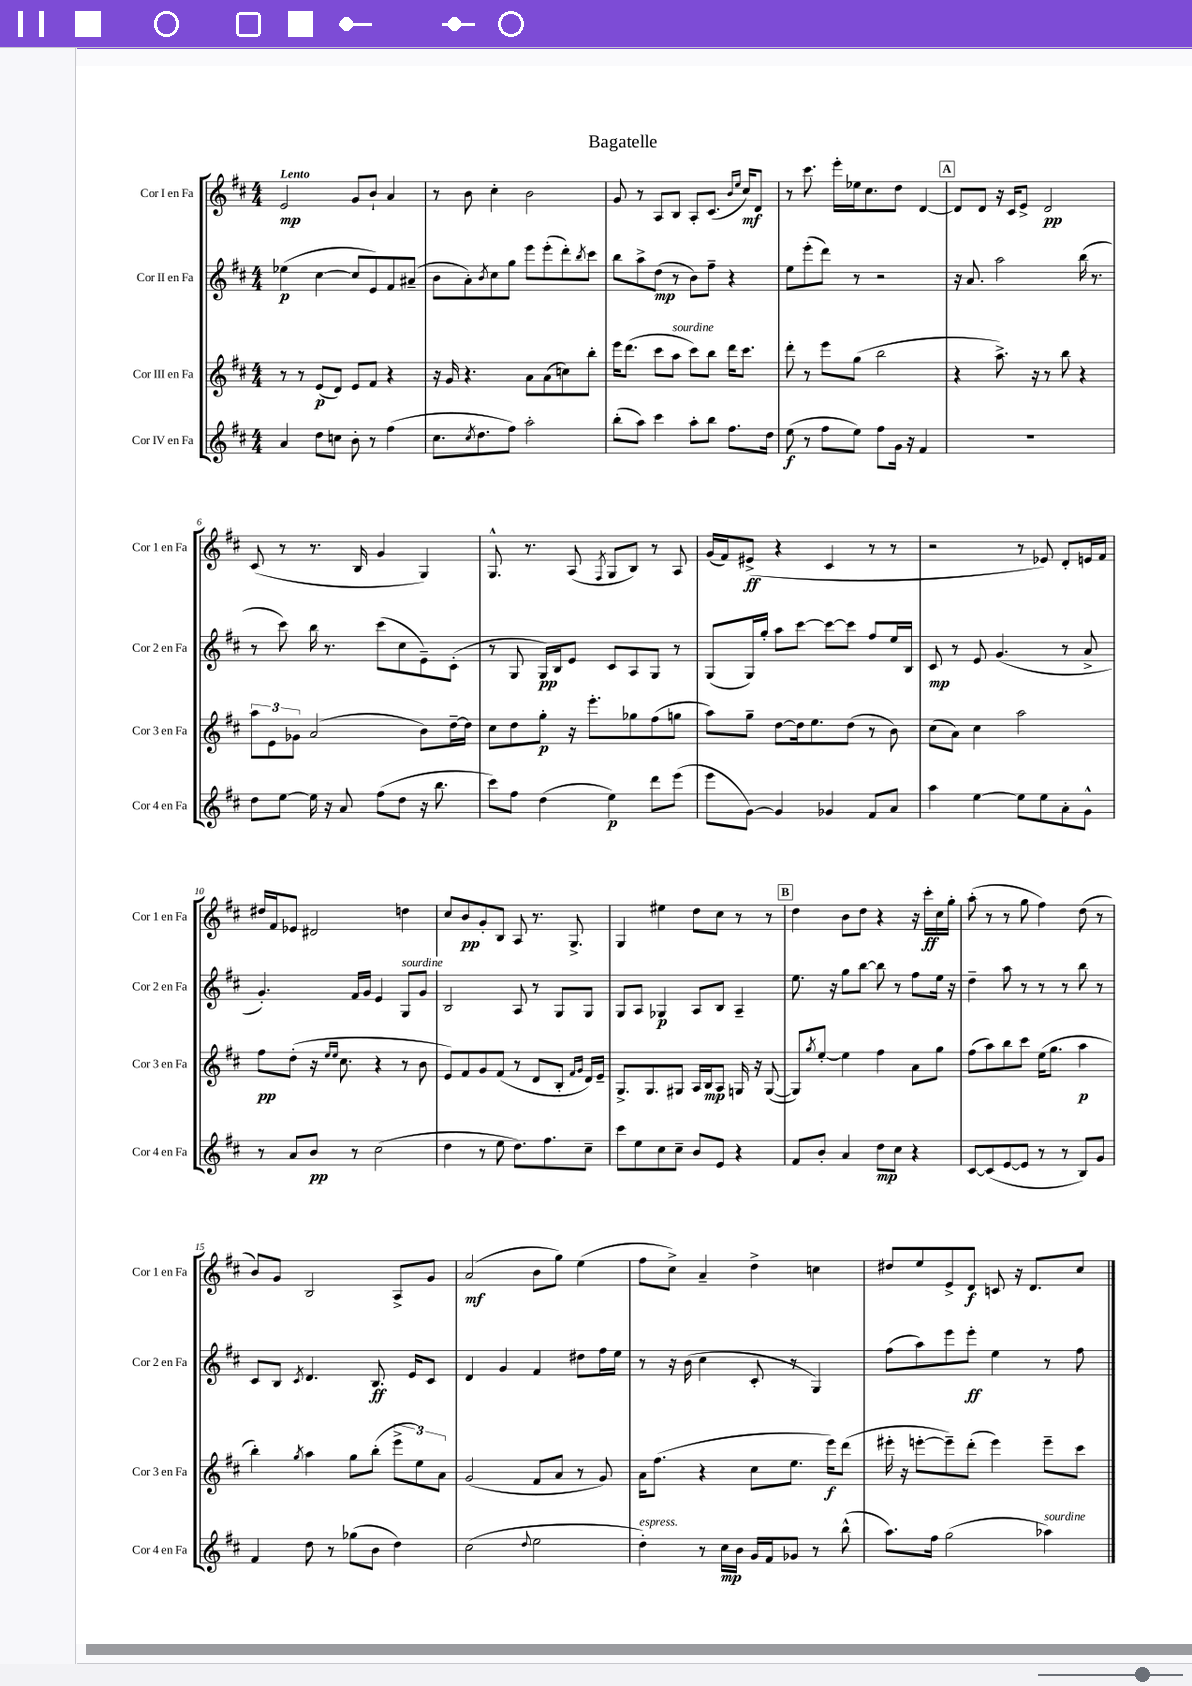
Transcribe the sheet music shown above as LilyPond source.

\header { title = "Bagatelle" }
<<
\new StaffGroup <<
\new Staff = "s0" \with { instrumentName = "Cor I en Fa" shortInstrumentName = "Cor 1 en Fa" } {
    \clef treble \key d \major \numericTimeSignature \time 4/4 \tempo "Lento"
    e'2\mp g'8 b'8-! a'4 |
    r8 b'8 cis''4-. b'2 |
    g'8 r8 a8 b8 a8-. cis'8.( \grace { b'16 e''16 } cis''16\mf) d'8 |
    r8 cis'''8. e'''16-. ees''16 cis''8. d''8 d'4~ |
    \mark \markup { \box "A" } d'8 d'8 r16 cis'16 e'8-> d'2\pp |
    cis'8( r8 r8. b16 g'4 g4) |
    g8.-^ r8. a8( \acciaccatura { fis8 } g8 b8) r8 a8 |
    g'16( fis'16) eis'8->\ff( r4 cis'4 r8 r8 |
    r2 r8 ees'8) d'8-. e'16 fis'16 |
    dis''16 fis'16 ees'8 dis'2 d''4 |
    cis''8 b'8\pp g'8-. b8 a8 r8. g8.-> |
    g4 eis''4 d''8 cis''8 r8 r8 |
    \mark \markup { \box "B" } d''4 b'8 d''8 r4 r16 cis'''16-.\ff cis''16 g''16-. |
    a''8-.( r8 r8 g''8 fis''4) d''8( r8 |
    b'8) g'8 b2 a8-> g'8 |
    a'2\mf( b'8 g''8) e''4( |
    fis''8 cis''8->) a'4-- d''4-> c''4 |
    dis''8 e''8 e'8-> d'8\f c'8 r16 d'8. cis''8 \bar "|." |
}
\new Staff = "s1" \with { instrumentName = "Cor II en Fa" shortInstrumentName = "Cor 2 en Fa" } {
    \clef treble \key d \major \numericTimeSignature \time 4/4
    ees''4\p( cis''4~ cis''8 e'8) fis'8 ais'8--( |
    b'8 a'8-.) \acciaccatura { b'8 } cis''8 g''8 e'''8 e'''8-.( d'''8-.) \acciaccatura { b''8 } cis'''8 |
    b''8 a''8-> d''8\mp( r8 b'8) fis''8-- r4 |
    e''8 e'''8-.( d'''8) r8 r2 |
    \mark \markup { \box "A" } r16 a'8. a''2 b''16( r8. |
    r8 cis'''8) b''16 r8. cis'''8( cis''8 e'8--) cis'8-.( |
    r8 g8 g16\pp) b16 e'8 cis'8 a8 g8 r8 |
    g8( g16) g''16-. a''8 cis'''8~ cis'''8~ cis'''8 fis''8 e''16 b16 |
    cis'8\mp r8 e'8 g'4.( r8 a'8-> |
    g'4.-.) fis'16 g'16 e'4 g8^\markup { \italic "sourdine" } g'8 |
    b2 a8 r8 g8 g8 |
    g8 a8 ges4\p a8 b8 a4-- |
    \mark \markup { \box "B" } e''8. r16 g''8 b''8~ b''8 r8 fis''8 e''16 r16 |
    d''4-- a''8 r8 r8 r8 b''8 r8 |
    cis'8 b8 \acciaccatura { cis'8 } d'4. b8.\ff e'16 cis'8 |
    d'4 g'4 fis'4 dis''8 fis''16 e''16 |
    r8 r16 b'16( cis''4 cis'8-. r8 g4) |
    fis''8( a''8) e'''8 e'''8-.\ff e''4 r8 fis''8 \bar "|." |
}
\new Staff = "s2" \with { instrumentName = "Cor III en Fa" shortInstrumentName = "Cor 3 en Fa" } {
    \clef treble \key d \major \numericTimeSignature \time 4/4
    r8 r8 e'8\p( d'8) e'8 fis'8 r4 |
    r16 g'16 r4. a'8 a'8( c''8) b''8-. |
    e'''16 d'''8.( cis'''8 a''8^\markup { \italic "sourdine" } cis'''8) b''8 d'''16 cis'''8. |
    d'''8-. r8 e'''8 g''8( b''2 |
    \mark \markup { \box "A" } r4 a''8.->) r16 r8 b''8 r4 |
    \tuplet 3/2 { a''8 e'8 ges'8 } a'2( b'8) d''16~-- d''16 |
    cis''8 d''8 g''8-.\p r16 e'''8.-. ges''8 fis''8( g''8 |
    a''8) g''8-- d''8~ d''16 e''8. d''8( r8 b'8) |
    cis''8( a'8) cis''4 a''2 |
    fis''8\pp d''8-.( r16 \grace { e''16 e''16 } cis''8. r4 r8 b'8 |
    e'8) fis'8 g'8 fis'8( r8 d'8 b8-. \grace { fis'16 g'16 } d'16) e'16-- |
    g8.-> g8. gis8 a16 b16\mp a8 g16 r16 g8~( |
    \mark \markup { \box "B" } g8) \acciaccatura { g''8 } e''8~-. e''4 fis''4 a'8 g''8 |
    fis''8( a''8) b''8 cis'''8 e''16( g''8. a''4\p |
    b''4-.) \acciaccatura { g''8 } a''4 g''8 b''8-.( \tuplet 3/2 { e'''8-> e''8) a'8 } |
    g'2( fis'8 a'8 r8 g'8) |
    a'16 fis''8.( r4 cis''8 e''8. e'''16\f) d'''8( |
    eis'''16-. r16 e'''8~-. e'''8--) d'''8-.( e'''4) e'''8-- cis'''8 \bar "|." |
}
\new Staff = "s3" \with { instrumentName = "Cor IV en Fa" shortInstrumentName = "Cor 4 en Fa" } {
    \clef treble \key d \major \numericTimeSignature \time 4/4
    a'4 d''8 c''8 b'8-. r8 fis''4( |
    cis''8. \acciaccatura { cis''8 } d''8. fis''8) a''2-. |
    b''8-.( a''8) cis'''4 a''8-. b''8 fis''8. d''16 |
    e''8\f( r8 fis''8 e''8) fis''8 g'16 r16 fis'4 |
    \mark \markup { \box "A" } R1 |
    d''8 e''8~ e''16 r16 a'8 fis''8( d''8 r16 b''8. |
    cis'''8) fis''8 d''4( e''4\p) d'''8 e'''8( |
    e'''8 g'8~) g'4 ges'4 fis'8 a'8 |
    a''4 e''4~ e''8 e''8 a'8-. g'8-^ |
    r8 a'8 b'8\pp r8 cis''2( |
    d''4 r8 e''8 d''8.) fis''8. cis''8-- |
    cis'''8 e''8 cis''8 cis''8-- b'8 e'8 r4 |
    \mark \markup { \box "B" } fis'8 b'8-. a'4 d''8\mp cis''8 r4 |
    cis'8~ cis'8( e'8~ e'8 r8 r8 b8) g'8 |
    fis'4 d''8 r8 ges''8( b'8 d''4) |
    cis''2( \appoggiatura { d''8 } e''2 |
    d''4-.^\markup { \italic "espress." }) r8 cis''16\mp b'16 g'16 fis'16 ges'8 r8 b''8-^( |
    a''8.) fis''16 g''2( aes''4^\markup { \italic "sourdine" }) \bar "|." |
}
>>
>>
